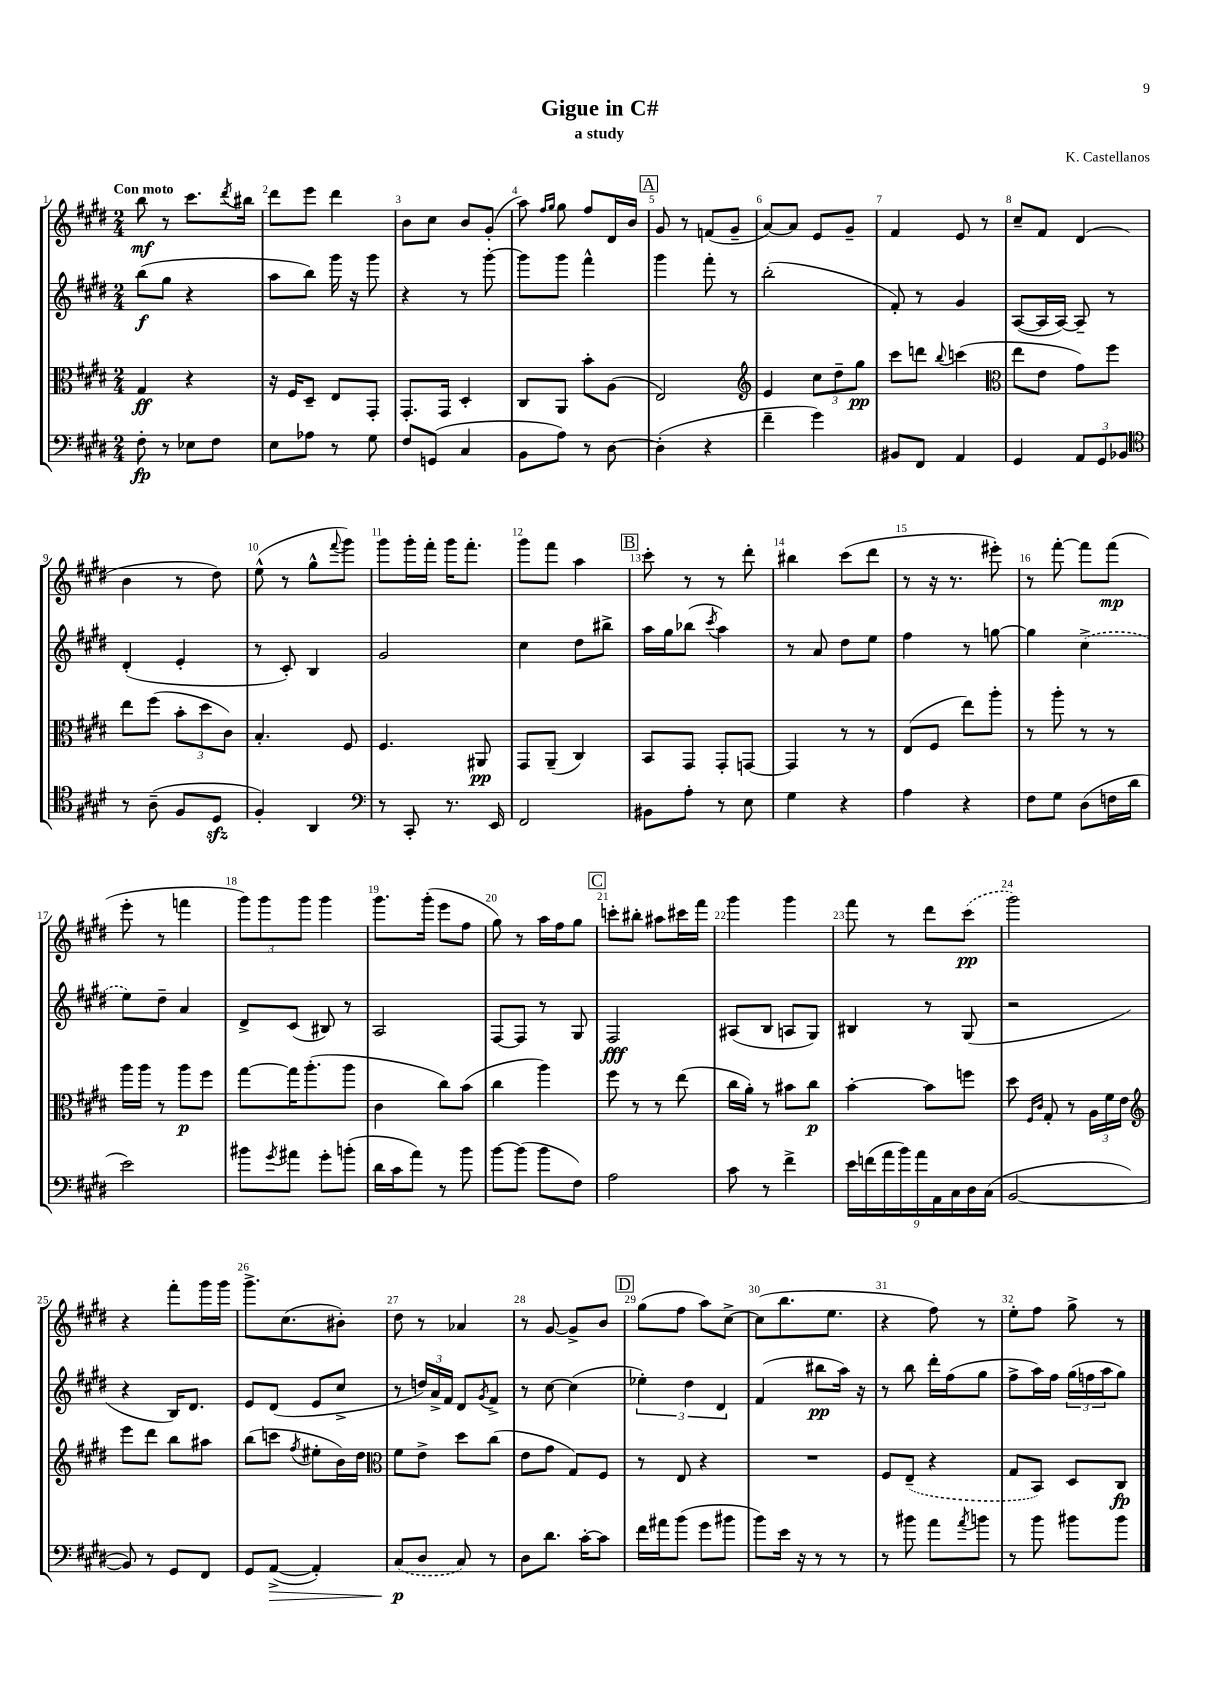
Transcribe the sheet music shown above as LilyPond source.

\header { title = "Gigue in C#" composer = "K. Castellanos" subtitle = "a study" }
<<
\new StaffGroup <<
\new Staff = "s0" {
    \clef treble \key e \major \numericTimeSignature \time 2/4 \tempo "Con moto"
    b''8\mf r8 cis'''8. \acciaccatura { dis'''8 } bis''16 |
    dis'''8 e'''8 dis'''4 |
    b'8 cis''8 b'8 gis'8-.( |
    a''8) \grace { fis''16 gis''16 } gis''8 fis''8 dis'16 b'16 |
    \mark \markup { \box "A" } gis'8 r8 f'8( gis'8-- |
    a'8~) a'8 e'8 gis'8-- |
    fis'4 e'8 r8 |
    cis''8-- fis'8 dis'4( |
    b'4 r8 dis''8) |
    e''8-^( r8 gis''8-^ \appoggiatura { fis'''8 } gis'''8) |
    gis'''8 gis'''16-. fis'''16-. gis'''16 fis'''8.-. |
    gis'''8 fis'''8 a''4 |
    \mark \markup { \box "B" } cis'''8-. r8 r8 dis'''8-. |
    bis''4 cis'''8( dis'''8 |
    r8 r16 r8. eis'''8-.) |
    r8 fis'''8~-. fis'''8 fis'''8\mp( |
    e'''8-. r8 f'''4 |
    \tuplet 3/2 { gis'''8) gis'''8 gis'''8 } gis'''4 |
    gis'''8. gis'''16-.( e'''8 fis''8 |
    gis''8) r8 a''16 fis''16 gis''8 |
    \mark \markup { \box "C" } c'''8-. bis''8-. ais''8 cis'''16 fis'''16 |
    gis'''4 gis'''4 |
    fis'''8 r8 dis'''8 \once \slurDashed cis'''8\pp( |
    gis'''2) |
    r4 fis'''8-. gis'''16 gis'''16 |
    gis'''8.-> cis''8.( bis'8-.) |
    dis''8 r8 aes'4 |
    r8 gis'8~ gis'8-> b'8 |
    \mark \markup { \box "D" } gis''8( fis''8 a''8) cis''8~-> |
    cis''8( b''8. e''8. |
    r4 fis''8) r8 |
    e''8-. fis''8 gis''8-> r8 \bar "|." |
}
\new Staff = "s1" {
    \clef treble \key e \major \numericTimeSignature \time 2/4
    b''8\f( gis''8 r4 |
    a''8 b''8) gis'''16 r16 gis'''8 |
    r4 r8 gis'''8~-. |
    gis'''8 gis'''8 fis'''4-^ |
    \mark \markup { \box "A" } gis'''4 fis'''8-. r8 |
    b''2-.( |
    fis'8-.) r8 gis'4 |
    a8~( a16 a16~) a8-- r8 |
    dis'4-.( e'4-. |
    r8 cis'8-.) b4 |
    gis'2 |
    cis''4 dis''8 bis''8-> |
    \mark \markup { \box "B" } a''16 gis''16 bes''8( \acciaccatura { cis'''8 } a''4) |
    r8 a'8 dis''8 e''8 |
    fis''4 r8 g''8~ |
    g''4 \once \slurDashed cis''4->( |
    e''8) dis''8-- a'4 |
    dis'8-> cis'8( bis8) r8 |
    a2 |
    fis8~ fis8 r8 gis8 |
    \mark \markup { \box "C" } fis2\fff |
    ais8( b8 a8 gis8) |
    bis4 r8 gis8( |
    r2 |
    r4 b16) dis'8. |
    e'8 dis'8( e'8 cis''8-> |
    r8 \tuplet 3/2 { d''16) a'16-> fis'16 } dis'8 \acciaccatura { gis'8 } fis'8-> |
    r8 cis''8~ cis''4( |
    \mark \markup { \box "D" } \tuplet 3/2 { ees''4-.) dis''4 dis'4 } |
    fis'4( bis''8\pp a''16) r16 |
    r8 b''8 dis'''16-. fis''16( gis''8 |
    fis''8-> a''16) fis''16 \tuplet 3/2 { gis''16( f''16 a''16 } gis''8) \bar "|." |
}
\new Staff = "s2" {
    \clef alto \key e \major \numericTimeSignature \time 2/4
    gis4\ff r4 |
    r16 fis16 dis8-- e8 gis,8-. |
    gis,8.-. gis,16 dis4-. |
    cis8 a,8 b'8-. a8( |
    \mark \markup { \box "A" } e2) |
    \clef treble e'4 \tuplet 3/2 { cis''8 dis''8-- gis''8\pp } |
    cis'''8 d'''8 \appoggiatura { b''8 } c'''4( |
    \clef alto e''8 e'8 gis'8) fis''8 |
    e''8 fis''8( \tuplet 3/2 { b'8-. dis''8 cis'8) } |
    b4.-. fis8 |
    fis4. ais,8\pp |
    gis,8 a,8--( cis4) |
    \mark \markup { \box "B" } b,8 gis,8 gis,8-. g,8~ |
    g,4 r8 r8 |
    e8( fis8 e''8) a''8-. |
    r8 a''8-. r8 r8 |
    a''16 a''16 r8 a''8\p fis''8 |
    gis''8~ gis''16 a''8.-.( a''8 |
    cis'4 cis''8) b'8( |
    cis''4 a''4) |
    \mark \markup { \box "C" } fis''8 r8 r8 e''8( |
    cis''16 a'16-.) r8 bis'8 cis''8\p |
    b'4~-. b'8 f''8 |
    dis''8 \grace { fis16 cis'16 } gis8-. r8 \tuplet 3/2 { a16 fis'16 e'16 } |
    \clef treble e'''8 dis'''8 b''8 ais''8 |
    b''8( c'''8 \acciaccatura { fis''8 } eis''8-. b'16) dis''16 |
    \clef alto fis'8 e'8-> dis''8 cis''8( |
    e'8 gis'8 gis8) fis8 |
    \mark \markup { \box "D" } r8 e8 r4 |
    R2 |
    fis8 \once \slurDashed e8--( r4 |
    gis8 b,8) dis8 cis8\fp \bar "|." |
}
\new Staff = "s3" {
    \clef bass \key e \major \numericTimeSignature \time 2/4
    fis8-.\fp r8 ees8 fis8 |
    e8 aes8 r8 gis8 |
    fis8 g,8( cis4 |
    b,8 a8) r8 dis8~ |
    \mark \markup { \box "A" } dis4-.( r4 |
    fis'4-- gis'4) |
    bis,8 fis,8 a,4 |
    gis,4 \tuplet 3/2 { a,8 gis,8 bes,8 } |
    \clef tenor r8 a8--( fis8 dis8\sfz |
    fis4-.) a,4 |
    \clef bass r8 cis,8-. r8. e,16 |
    fis,2 |
    \mark \markup { \box "B" } bis,8 a8-. r8 e8 |
    gis4 r4 |
    a4 r4 |
    fis8 gis8 dis8( f16 dis'16 |
    e'2) |
    bis'8 \acciaccatura { gis'8 } ais'8 gis'8-. b'8-.( |
    dis'16 cis'16 a'8) r8 b'8 |
    b'8~ b'8( b'8 fis8) |
    \mark \markup { \box "C" } a2 |
    cis'8 r8 fis'4-> |
    \tuplet 9/8 { e'16 f'16( a'16 b'16) a'16 a,16 cis16 dis16 cis16( } |
    b,2~ |
    b,8) r8 gis,8 fis,8 |
    gis,8 a,8~->\>( a,4-.) |
    \once \slurDashed cis8\p\!( dis8 cis8) r8 |
    dis8 dis'8. cis'16~-. cis'8 |
    \mark \markup { \box "D" } fis'16 ais'16 b'8( gis'8 bis'8 |
    b'8) e'16 r16 r8 r8 |
    r8 bis'8 a'8 \acciaccatura { a'8 } b'8 |
    r8 b'8 bis'8 bis'8 \bar "|." |
}
>>
>>
\layout { \context { \Score \override BarNumber.break-visibility = ##(#f #t #t) barNumberVisibility = #all-bar-numbers-visible } }
